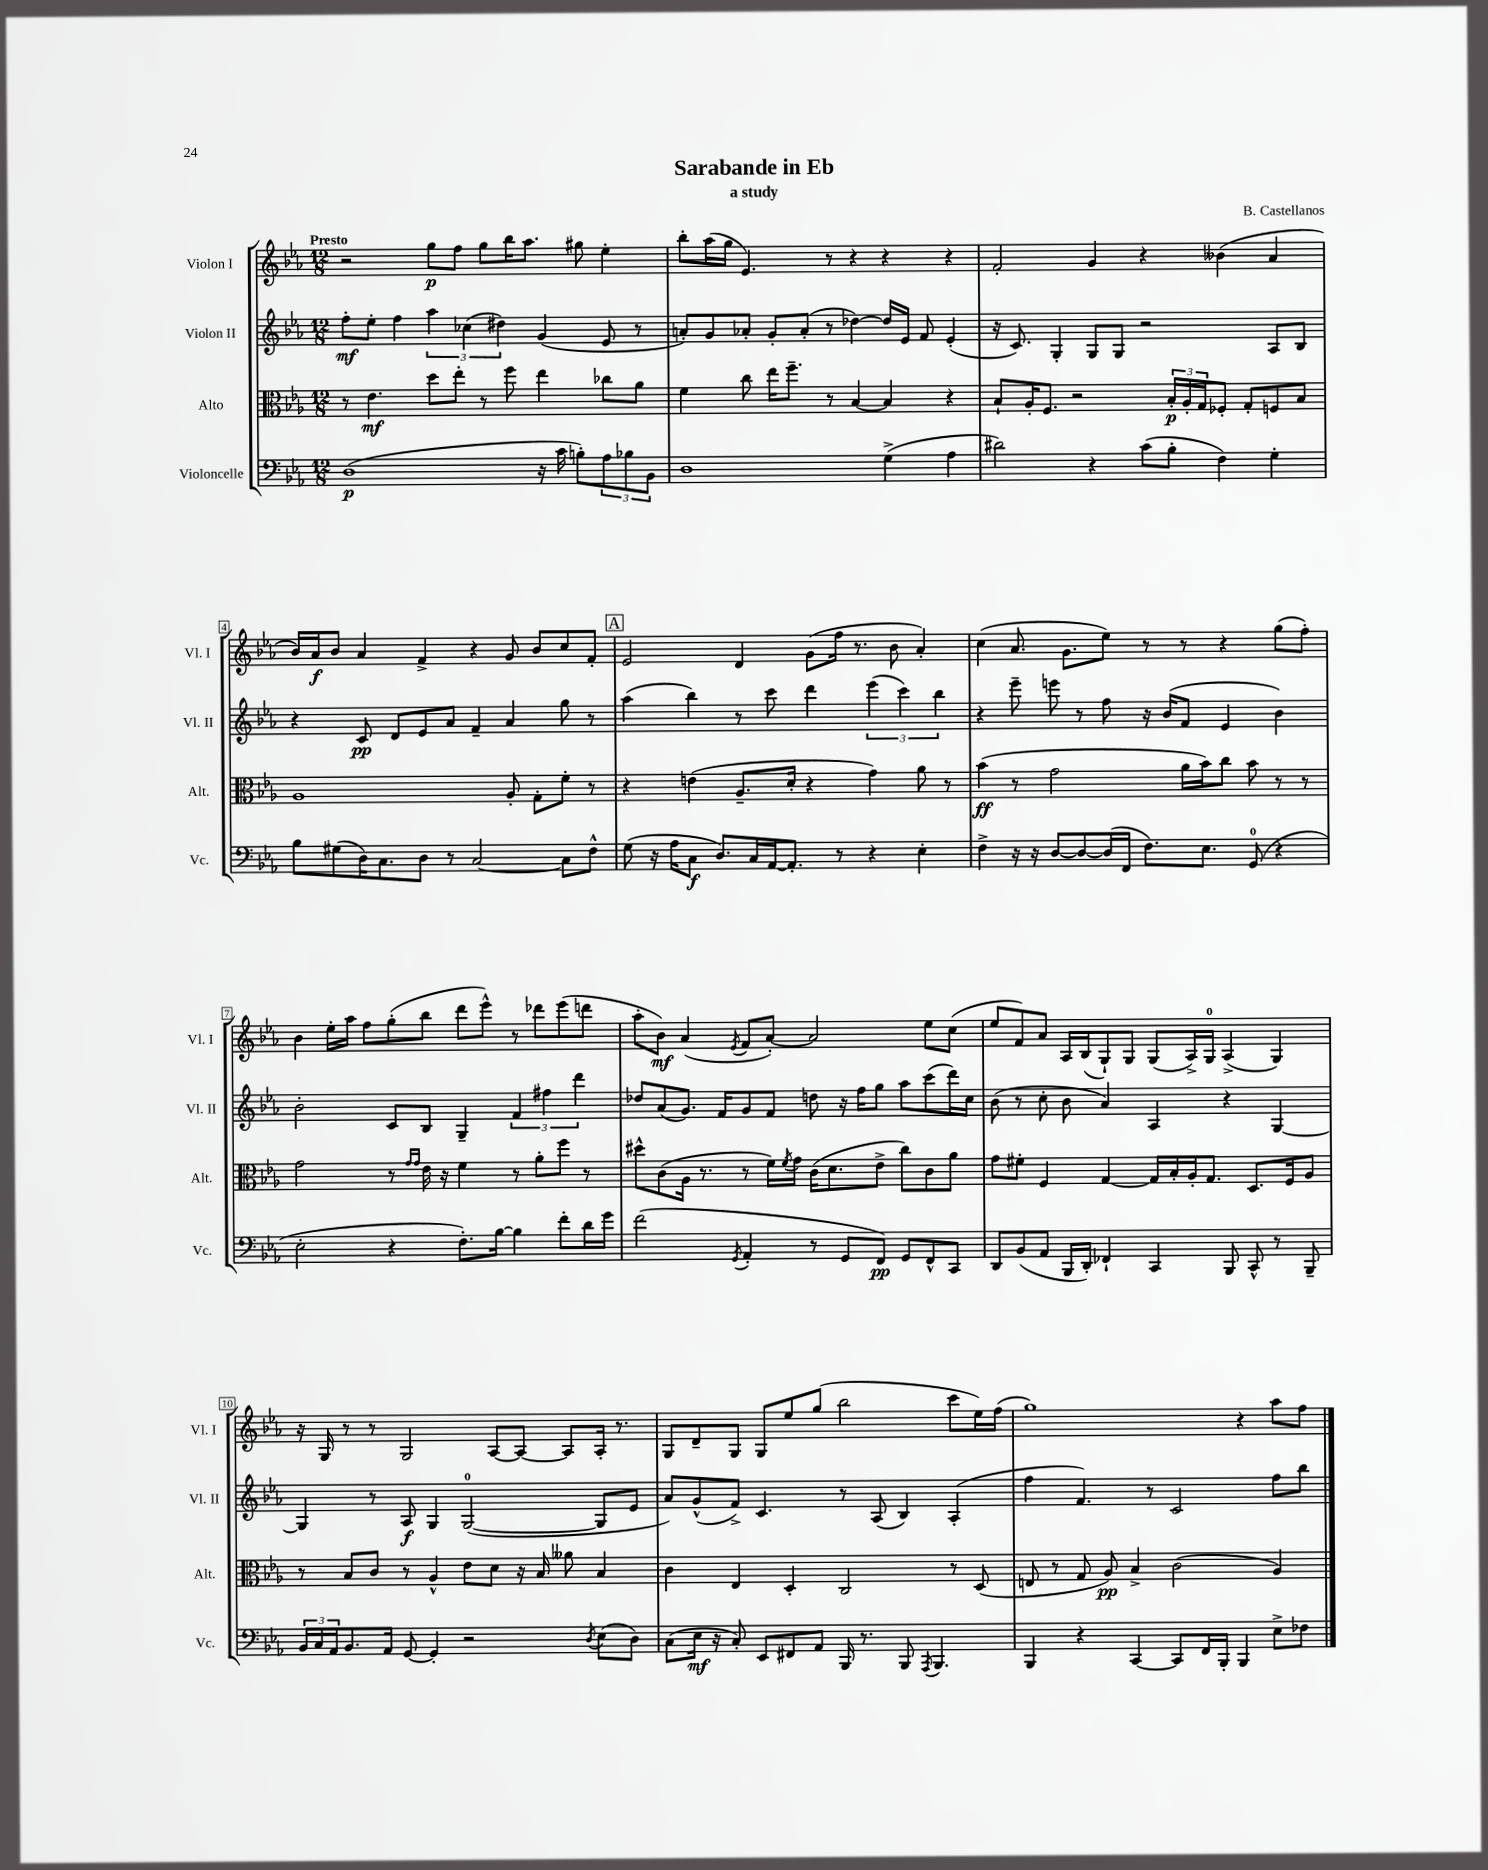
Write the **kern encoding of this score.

**kern	**kern	**kern	**kern
*staff4	*staff3	*staff2	*staff1
*clefF4	*clefC3	*clefG2	*clefG2
*k[b-e-a-]	*k[b-e-a-]	*k[b-e-a-]	*k[b-e-a-]
*M12/8	*M12/8	*M12/8	*M12/8
(1D	8r	8ff'\L	2r
.	4.e-\	8ee-'\J	.
.	.	4ff\	.
.	8dd\L	6aa-\	8gg\L
.	8ee-'\J	.	8ff\J
.	.	(6cc-\	.
.	8r	.	8gg\L
.	.	6dd#\)	.
.	8ff\	.	16bb-\K
.	.	.	8.aa-\J
16r	4ee-\	(4g/	.
16c\	.	.	.
8B'\L)	.	.	8gg#\
12A-\	8cc-\L	8e-/	4ee-'\
12B-\	.	.	.
.	8a-\J	8r	.
12BB-\J	.	.	.
=	=	=	=
1D	4f\	8a'/L)	8bb-'\L
.	.	8g/	(16aa-\L
.	.	.	16gg\JJ
.	8cc\	8a-'/J	4.e-/)
.	16ee-\LK	8g'/L	.
.	8.ff~\J	.	.
.	.	(8a-'/J	.
.	8r	8r	8r
.	[4B-/	[4dd-\)	4r
(4G^\	4B-/]	16dd-/]LL	4r
.	.	16e-/JJ	.
.	.	8f/	.
4A-\	4r	(4e-'/	4r
=	=	=	=
2d#\)	8B-`/L	16r	2f'/
.	.	8.c/)	.
.	16A-'/K	.	.
.	8.F/J	.	.
.	.	4G'/	.
.	2r	.	.
4r	.	8G/L	4g/
.	.	8G/J	.
(8c\L	.	2r	4r
8B-'\J	24B-'/LL	.	.
.	24A-'/	.	.
.	24G/J	.	.
4F\)	8F-'/J	.	(4b--\
.	8G'/L	.	.
4G'\	8F/	8A-/L	4a-/
.	8B-/J	8B-/J	.
=	=	=	=
8B-\L	1A-	4r	16b-/LL)
.	.	.	16a-/J
(8G#\	.	.	8b-/J
16D\K)	.	8c/	4a-/
8.C\	.	.	.
.	.	8d/L	.
8D\J	.	8e-/	4f^/
8r	.	8a-/J	.
[2C/	.	4f~/	4r
.	8A-'/	4a-/	8g/
.	8G'\L	.	8b-/L
8C\]L	8f'\J	8gg\	8cc/
8F^^\J	8r	8r	8f'/J
=	=	=	=
(8G\	4r	(4aa-\	2e-/
16r	.	.	.
16A-\LK	.	.	.
8C\J	(4e\	4bb-\)	.
8.D/L)	.	.	.
.	8.A-~/L	8r	4d/
16C/L	.	.	.
[16AA-/J	.	8ccc\	.
8.AA-'/]J	16d'/Jk	.	.
.	4r	4ddd\	(8g\L
8r	.	.	16ff\Jk
.	.	.	8.r
4r	4g\)	(6eee-\	.
.	.	.	8b-\
.	.	6ccc\)	.
4E-'\	8a-\	.	4a-'/)
.	.	6bb-\	.
.	8r	.	.
=	=	=	=
4F^\	(4b-\	4r	(4cc\
16r	8r	8eee-~\	8.a-/
16r	.	.	.
[8D/L	2g\	8eee\	.
.	.	.	8.g\L
8D/_	.	8r	.
(16D/]L	.	8ff\	8ee-\J)
16FF/JJ	.	.	.
8.F\L)	.	16r	8r
.	.	(16b-/LK	.
.	16a-\LL	8f/J	8r
8.E-\J	16b-\J)	.	.
.	8cc\J	4e-/	4r
(8GG/	8b-\	.	.
4r	8r	4b-\)	(8gg\L
.	8r	.	8ff'\J)
=	=	=	=
2E-'\	2g\	2b-'\	4b-\
.	.	.	16ee-'\LL
.	.	.	16aa-\JJ
.	.	.	8ff\L
4r	8r	8c/L	(8gg'\
.	16qqg/LL	.	.
.	16qqg/JJ	.	.
.	16e-\	8B-/J	8bb-\J
.	16r	.	.
8.F'\L)	4f\	4G~/	8ddd\L
.	.	.	8eee-^^\J)
[16B-\Jk	.	.	.
4B-\]	8r	6f/	8r
.	8a-'\L	.	8ddd-\L
.	.	6ff#\	.
8f'\L	8ff\J	.	(8eee-\
.	.	6ddd\	.
16d\L	8r	.	8ddd\J
16g\JJ	.	.	.
=	=	=	=
(2f\	8dd#^^\L	8dd-/L	8aa-'\L
.	(8c\	(8a-/	8b-\J)
.	16A-\Jk	8.g/J)	(4a-/
.	8.r	.	.
.	.	16f/LK	.
8qGG/	.	.	8qe-/
4AA-'/	8r	8g/	8f/L
.	16f\LL)	8f/J	[8a-'/J)
.	8qf/	.	.
.	16g\JJ	.	.
8r	(16c\LK	8dd\	2a-/]
.	8.d\	.	.
8GG/L	.	16r	.
.	.	16ff\LK	.
8FF/J)	8e-^\J	8gg\J	.
8GG/L	8cc\L)	8aa-\L	.
8FF^^/	8c\	(8ccc\	8ee-\L
8CC/J	8a-\J	16ddd\L)	(8cc\J
.	.	16cc\JJ	.
=	=	=	=
8DD/L	8g\L	(8b-\	8ee-/L
(8BB-/	8f#'\J	8r	8f/)
8AA-/J	4F/	8cc'\	8a-/J
16BBB-/LL	.	8b-\	16A-/LL
16DD'/JJ)	.	.	(16B-/J
4FF-`/	[4G/	4a-/)	8G`/)
.	.	.	8G/J
4CC/	16G/]LL	4A-/	(8G/L
.	16B-'/	.	.
.	16A-'/J	.	16A-^/L)
.	8.G/J	.	16G/JJ
8BBB-/	.	4r	(4A-^/
8CC^^/	8.D/L	.	.
8r	.	[4G/	4G/)
.	16F/k	.	.
8BBB-~/	8A-/J	.	.
=	=	=	=
24BB-/LL	8r	4G/]	16r
24C/	.	.	.
.	.	.	16G/
24AA-/J	.	.	.
8.BB-/	8B-/L	.	8r
.	8c/J	8r	8r
16AA-/Jk	.	.	.
[8GG/	8r	8A-/	2G/
4GG'/]	4A-^^/	4G/	.
2r	8e-\L	([2G/	.
.	8d\J	.	[8A-/L
.	16r	.	8A-/_J
.	16B-/	.	.
.	8a--\	.	8A-/]L
8qD/	.	.	.
(8E-\L	4B-/	8G/]L	16A-'/Jk
.	.	.	8.r
8D\J)	.	8e-/J	.
=	=	=	=
(8C\L	4c\	8a-/L)	8G/L
16E-\Jk	.	(8g^^/	8d~/
16r	.	.	.
8C'/)	4E-/	8f^/J)	8G/J
8EE-/L	.	4.c/	8G/L
8FF#/	4D'/	.	8ee-/
8AA-/J	.	.	(8gg/J
16BBB-/	2C/	8r	2bb-\
8.r	.	.	.
.	.	(8A-/	.
8BBB-/	.	4B-/)	.
8qAAA-/	.	.	.
4.BBB-/	.	.	.
.	8r	(4A-'/	8ccc\L
.	(8D/	.	16ee-\L)
.	.	.	(16ff\JJ
=	=	=	=
4BBB-/	8E/	4ff\	1gg)
.	8r	.	.
4r	8G/	4.f/)	.
.	8A-/)	.	.
[4CC/	4B-^/	.	.
.	.	8r	.
8CC/]L	(2c\	2c/	.
16FF/L	.	.	.
16BBB-'/JJ	.	.	.
4BBB-/	.	.	4r
8E-^\L	4A-/)	8ff\L	8aa-\L
8F-\J	.	8bb-\J	8ff\J
==	==	==	==
*-	*-	*-	*-
